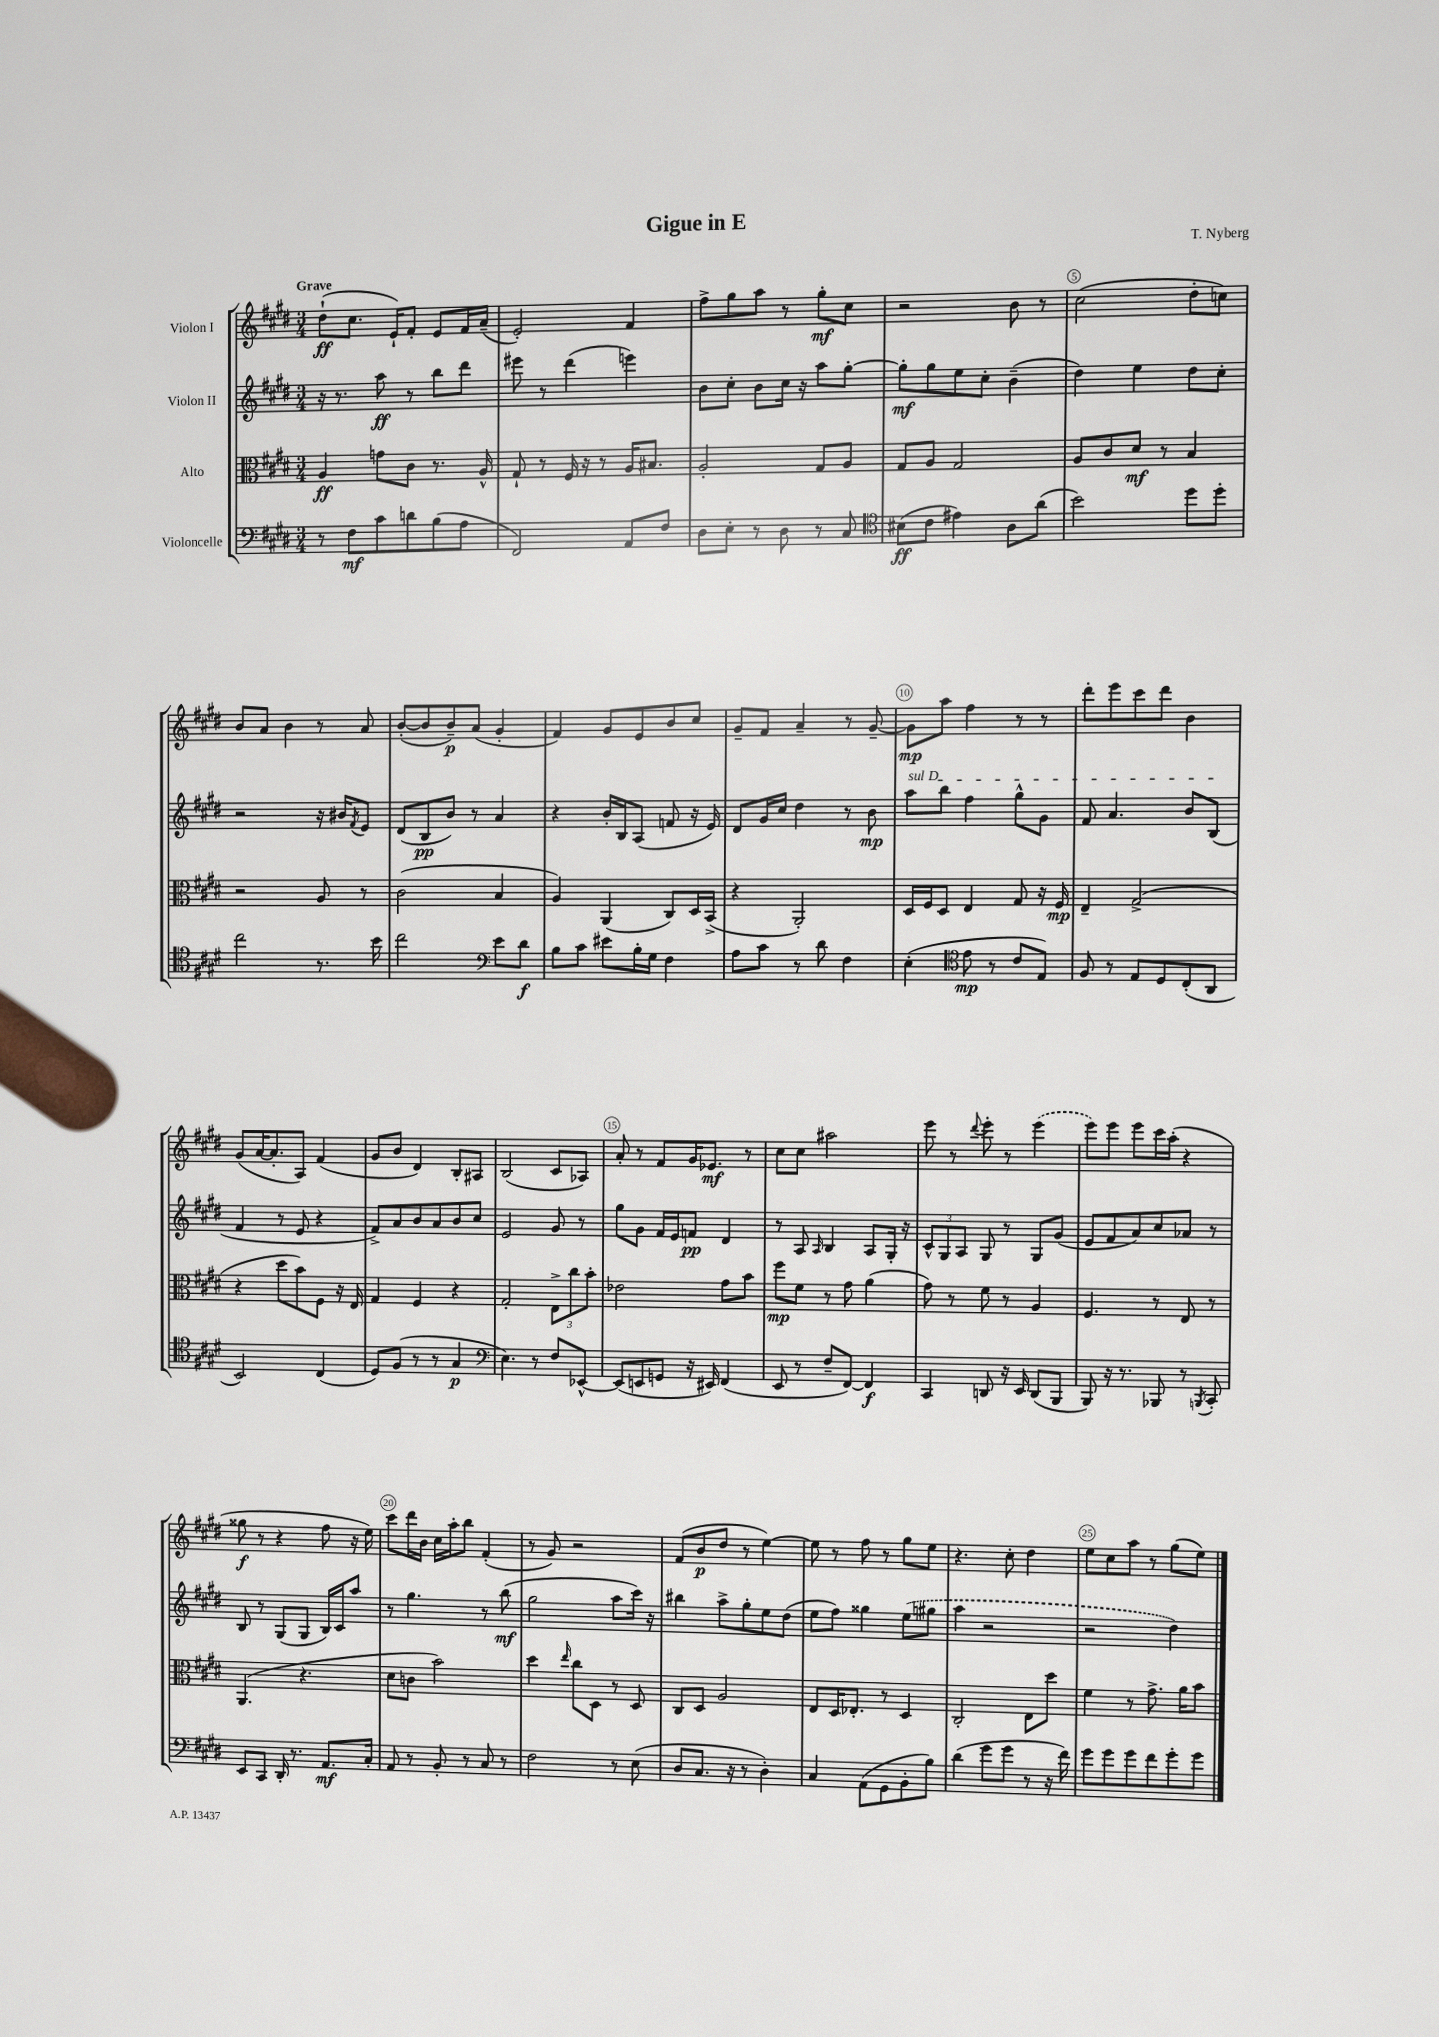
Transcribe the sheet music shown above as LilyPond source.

\header { title = "Gigue in E" composer = "T. Nyberg" }
<<
\new StaffGroup <<
\new Staff = "s0" \with { instrumentName = "Violon I" } {
    \clef treble \key e \major \numericTimeSignature \time 3/4 \tempo "Grave"
    dis''8-!\ff( cis''8. e'16-!) fis'8-. e'8 fis'16 a'16--( |
    e'2-.) fis'4 |
    fis''8-> gis''8 a''8 r8 gis''8-.\mf cis''8 |
    r2 b'8 r8 |
    cis''2( dis''8-. c''8) |
    b'8 a'8 b'4 r8 a'8 |
    b'8~-.( b'8 b'8--\p) a'8( gis'4-. |
    fis'4) gis'8 e'8 b'8 cis''8 |
    gis'8-- fis'8 a'4-- r8 gis'8~-- |
    gis'8\mp a''8 fis''4 r8 r8 |
    dis'''8-. e'''8 cis'''8 dis'''8 b'4 |
    gis'8( a'16~ a'8.-. a8) fis'4( |
    gis'8 b'8 dis'4) b8-. ais8 |
    b2( cis'8 aes8) |
    a'8-. r8 fis'8 gis'16 ees'8.\mf r8 |
    cis''8 cis''8 ais''2 |
    e'''8 r8 \appoggiatura { dis'''8 } e'''8-. r8 \once \slurDashed e'''4( |
    e'''8) e'''8 e'''8 cis'''16 a''16-.( r4 |
    gisis''8\f r8 r4 fis''8 r16 e''16) |
    cis'''8 dis'''16 b'16 cis''16 a''16-. b''8 fis'4-.( |
    r8 gis'8) r2 |
    fis'8( b'8\p dis''8 r8 e''4~) |
    e''8 r8 fis''8 r8 gis''8 e''8 |
    r4. cis''8-. dis''4 |
    e''8 cis''8 a''8 r8 gis''8( e''8) \bar "|." |
}
\new Staff = "s1" \with { instrumentName = "Violon II" } {
    \clef treble \key e \major \numericTimeSignature \time 3/4
    r16 r8. a''8\ff r8 b''8 dis'''8 |
    eis'''8 r8 dis'''4( e'''4) |
    b'8 cis''8-. b'8 cis''16 r16 a''8 gis''8~-. |
    gis''8-.\mf gis''8 e''8 cis''8-. b'4--( |
    dis''4) e''4 dis''8 cis''8-. |
    r2 r16 bis'16 \acciaccatura { fis'8 } e'8 |
    dis'8( b8\pp b'8) r8 a'4 |
    r4 b'16-. b16 a8( f'8 r16 e'16) |
    dis'8 gis'16 cis''16 dis''4 r8 b'8\mp |
    \once \override TextSpanner.bound-details.left.text = \markup { \italic "sul D" } a''8\startTextSpan b''8 fis''4 gis''8-^ gis'8 |
    fis'8 a'4. b'8 b8\stopTextSpan( |
    fis'4 r8 e'8 r4 |
    fis'8->) a'8 b'8 a'8 b'8 cis''8 |
    e'2 gis'8 r8 |
    gis''8 gis'8 fis'16 e'16 f'8\pp dis'4 |
    r8 a8 \grace { a16 } b4 a8 gis16-. r16 |
    \tuplet 3/2 { cis'8-^ gis8 a8 } gis8 r8 gis8 gis'8( |
    e'8 fis'8 a'8) cis''8 aes'8 r8 |
    b8 r8 gis8( gis8 b16) cis'16 a''8 |
    r8 gis''4. r8 b''8\mf( |
    gis''2 a''8 cis'''16) r16 |
    bis''4 a''8-> gis''8-. e''8 dis''8( |
    e''8 fis''8) gisis''4 \once \slurDashed e''8( gis''8 |
    a''4 r2 |
    r2 dis''4) \bar "|." |
}
\new Staff = "s2" \with { instrumentName = "Alto" } {
    \clef alto \key e \major \numericTimeSignature \time 3/4
    a4\ff g'8 cis'8 r8. a16-^ |
    gis8-! r8 fis16 r16 r8 a16 bis8. |
    a2-. gis8 a8 |
    gis8 a8 gis2 |
    a8 cis'8 dis'8\mf r8 b4 |
    r2 a8 r8 |
    cis'2( b4 |
    a4) a,4( cis8) dis16 b,16->( |
    r4 a,2-.) |
    dis16 fis16 dis8 e4 gis8 r16 fis16\mp |
    e4-- gis2->( |
    r4 dis''8 b'8) fis8 r16 e16 |
    gis4 fis4 r4 |
    gis2-. \tuplet 3/2 { e8-> cis''8 b'8-. } |
    ees'2 gis'8 b'8 |
    fis''8\mp fis'8 r8 gis'8 a'4( |
    gis'8) r8 fis'8 r8 a4 |
    fis4. r8 e8 r8 |
    a,4.( r4. |
    dis'8 c'8 b'2) |
    dis''4 \grace { e''16 } cis''8 dis8 r8 dis8 |
    cis8 dis8 a2 |
    e8 dis16 ees8.-. r8 dis4 |
    cis2-. e8 dis''8 |
    fis'4 r8 gis'8.-> a'16 b'8 \bar "|." |
}
\new Staff = "s3" \with { instrumentName = "Violoncelle" } {
    \clef bass \key e \major \numericTimeSignature \time 3/4
    r8 fis8\mf cis'8 d'8 b8( a8 |
    fis,2) a,8 fis8 |
    dis8 e8-. r8 dis8 r8 cis8 |
    \clef tenor bis8\ff( cis'8 eis'4) a8 a'8( |
    b'2) dis''8 dis''8-. |
    cis''2 r8. b'16 |
    cis''2 \clef bass e'8 dis'8\f |
    b8 cis'8 eis'8 b16-. gis16 fis4 |
    a8 cis'8 r8 dis'8 fis4 |
    e4-.( \clef tenor e'8\mp r8 cis'8 e8) |
    fis8 r8 e8 dis8 cis8-.( a,8 |
    b,2) cis4( |
    dis8) fis8( r8 r8 gis4\p |
    \clef bass e4.) r8 fis8 ees,8~-^ |
    ees,8( e,8 g,8 r16 eis,16) fis,4( |
    e,8 r8 fis8-- fis,8~) fis,4\f |
    cis,4 d,8 r16 e,16 d,8( b,,8 |
    b,,8) r16 r8. bes,,8 r8 \acciaccatura { b,,8 } cis,8-. |
    e,8 cis,8 dis,16-. r8. a,8.\mf cis16-. |
    a,8 r8 b,8-. r8 cis8 r8 |
    fis2 r8 e8( |
    dis8 cis8. r16 r8 dis4-.) |
    cis4 a,8( gis,8 b,8-. b8) |
    dis'4( gis'8 gis'8 r8 r16 fis'16) |
    gis'8 gis'8 gis'8 fis'8 gis'8-. gis'8 \bar "|." |
}
>>
>>
\layout { \context { \Score \override BarNumber.break-visibility = ##(#f #t #t) barNumberVisibility = #(every-nth-bar-number-visible 5) \override BarNumber.stencil = #(make-stencil-circler 0.1 0.3 ly:text-interface::print) } }
